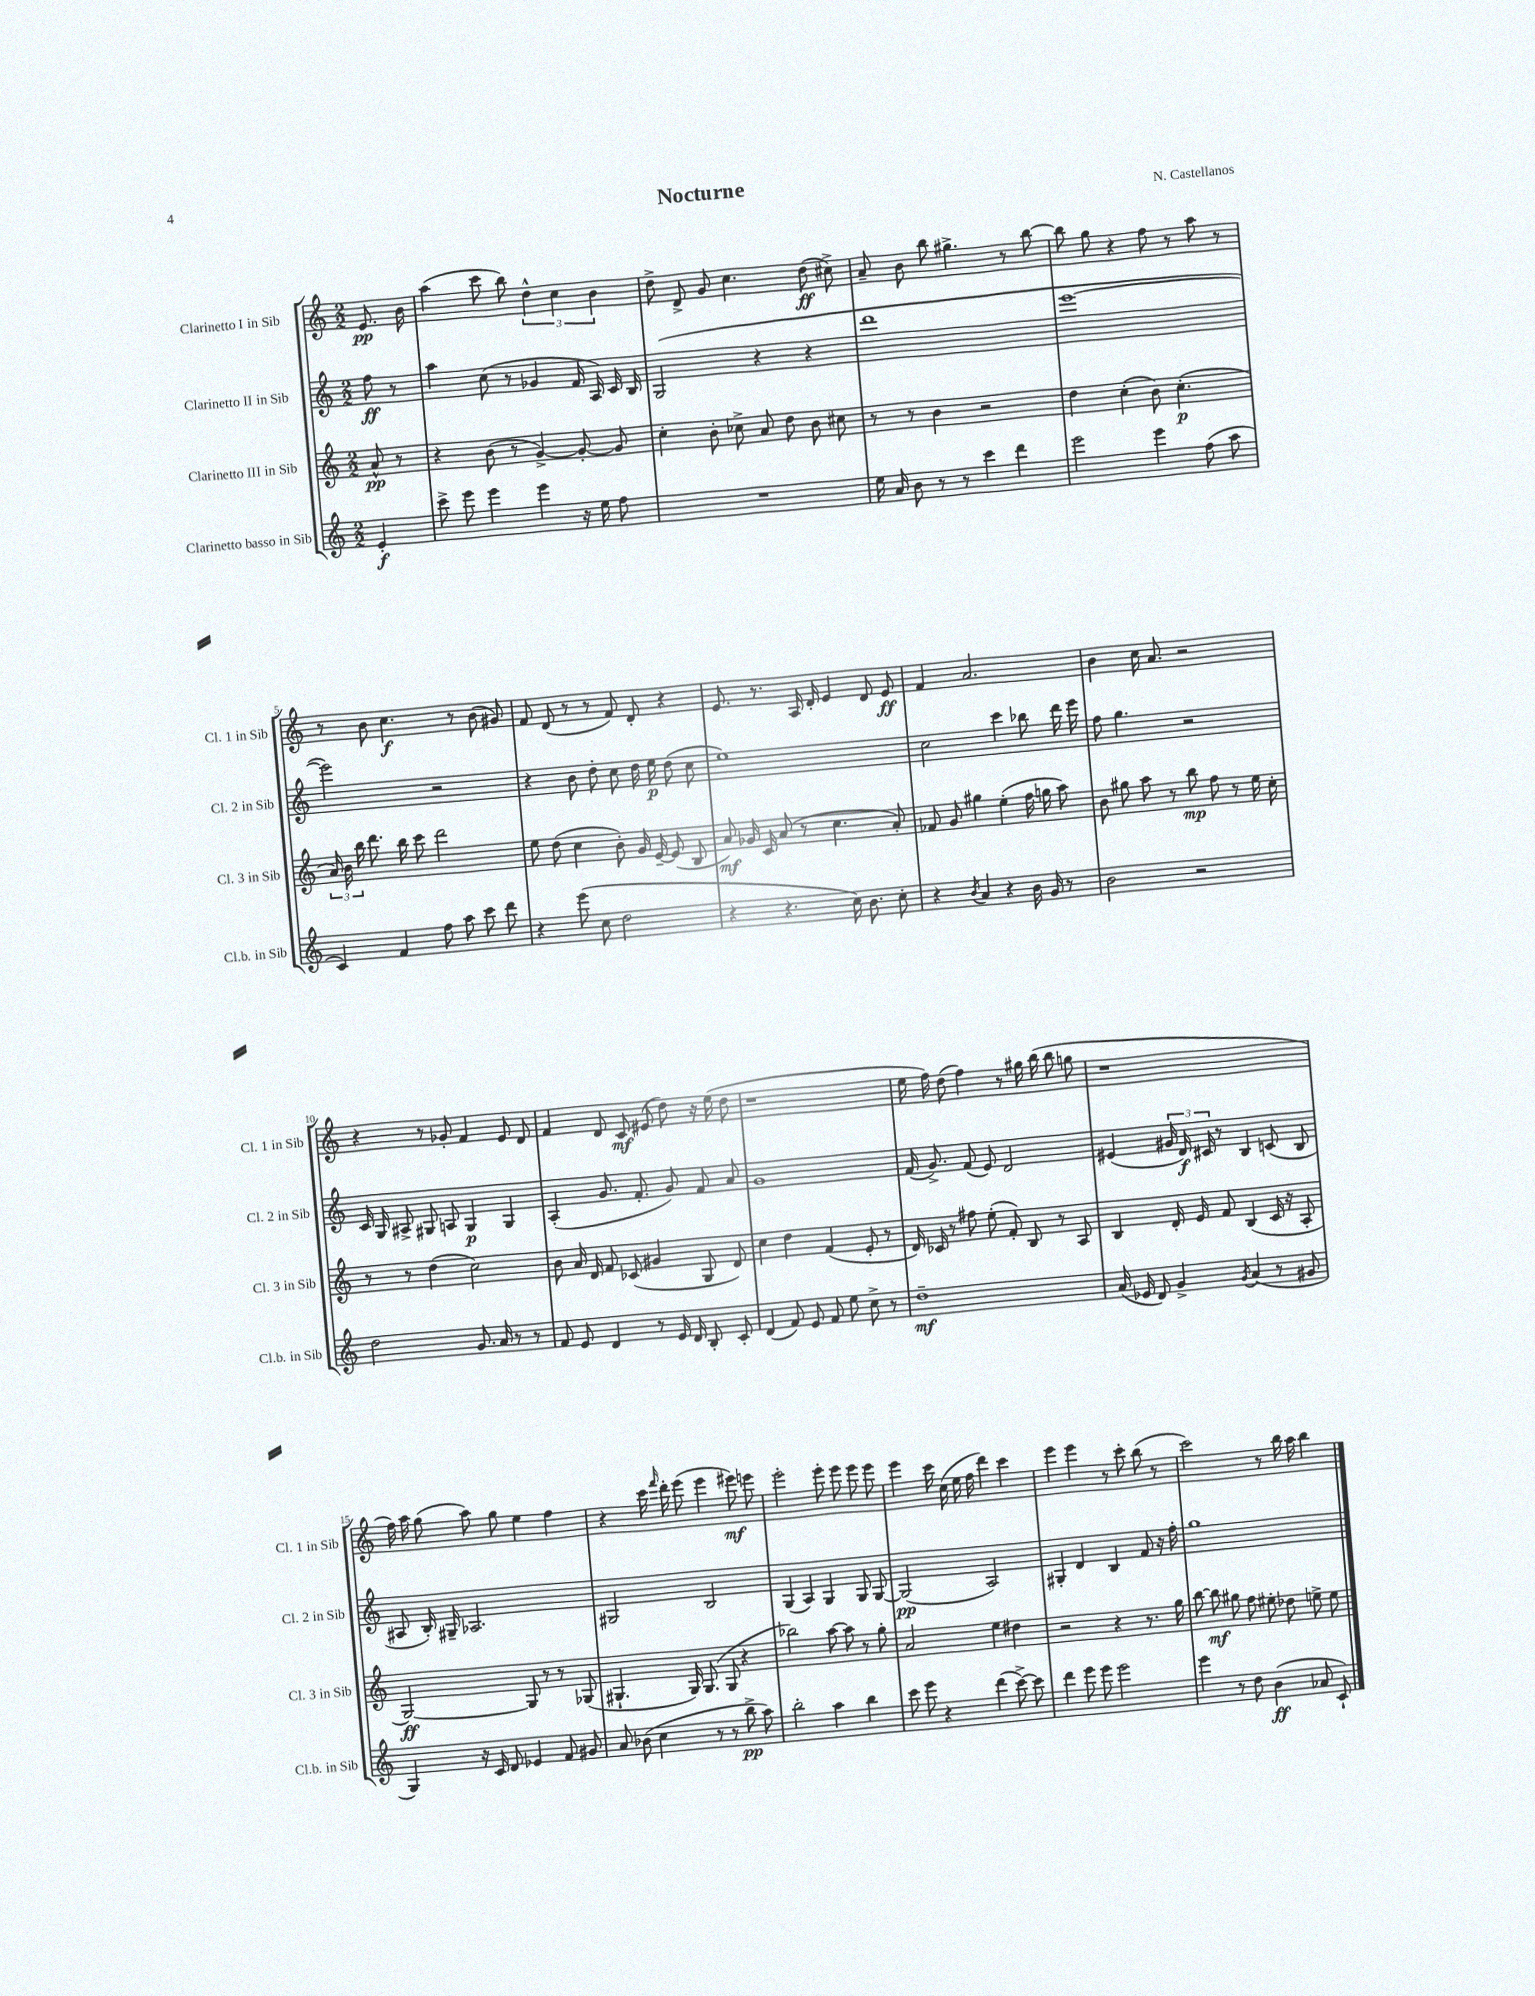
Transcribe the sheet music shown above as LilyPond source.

\header { title = "Nocturne" composer = "N. Castellanos" }
<<
\new StaffGroup <<
\new Staff = "s0" \with { instrumentName = "Clarinetto I in Sib" shortInstrumentName = "Cl. 1 in Sib" } {
    \clef treble \key c \major \numericTimeSignature \time 2/2 \partial 4
    \autoBeamOff e'8.\pp b'16 |
    a''4( c'''8 b''8) \tuplet 3/2 { d''4-^ c''4 b'4 } |
    d''8-> d'8-> g'8 c''4. d''8\ff( cis''8->) |
    a'8-- b'8 b''8 gis''4.-> r8 b''8~ |
    b''8 g''8 r4 f''8 r8 a''8 r8 |
    r8 b'8 c''4.\f r8 b'8( gis'8) |
    f'8 d'8( r8 r8 f'8) d'8-. r4 |
    e'8. r8. a16 d'16-. e'4 d'8 e'8\ff |
    f'4 a'2. |
    b'4 c''16 a'8. r2 |
    r4 r8 ges'8-. f'4 e'8 d'8 |
    f'4 d'8 c'8\mf eis'8( d''8) r16 e''16( d''8 |
    r1 |
    e''16 f''16) d''8( f''4) r8 gis''16 b''16( b''8 g''8 |
    r1 |
    f''16) a''16 g''8( a''8) g''8 e''4 f''4 |
    r4 c'''16 \grace { f'''16 } d'''16-. e'''8( e'''4 eis'''8\mf) e'''8 |
    e'''2-. e'''8-. e'''8 e'''8 e'''8 |
    e'''4 c'''16 c''16( e''16 f''16 d'''4) c'''4 |
    e'''4 e'''4 r8 c'''8-. b''8( r8 |
    c'''2) r8 b''16 a''16 b''4 \bar "|." |
}
\new Staff = "s1" \with { instrumentName = "Clarinetto II in Sib" shortInstrumentName = "Cl. 2 in Sib" } {
    \clef treble \key c \major \numericTimeSignature \time 2/2 \partial 4
    \autoBeamOff f''8\ff r8 |
    a''4 c''8( r8 ges'4 f'16 a16) c'16 b16 |
    g2( r4 r4 |
    d'''1 |
    e'''1~ |
    e'''2) r2 |
    r4 b'8 d''8-. c''8 d''16 e''16\p d''8( c''8 |
    e''1) |
    c''2 c'''4 bes''8 d'''16 e'''16 |
    f''8 g''4. r2 |
    c'16 g16 ais8-> gis8 a8 gis4\p gis4 |
    a4-.( g'8. f'8.-. g'8) f'8 a'8 |
    g'1 |
    f'16( g'8.->) f'8( e'8) d'2 |
    eis'4( \tuplet 3/2 { gis'16 d'16\f) cis'16 } r8 b4 c'8( b8 |
    ais8 b16-.) gis16-- aes2. |
    gis2 b2 |
    g4( a4) g4 g8 g8~ |
    g2\pp( a2) |
    gis4-. d'4 b4 f'8 r16 f''16-. |
    g''1 \bar "|." |
}
\new Staff = "s2" \with { instrumentName = "Clarinetto III in Sib" shortInstrumentName = "Cl. 3 in Sib" } {
    \clef treble \key c \major \numericTimeSignature \time 2/2 \partial 4
    \autoBeamOff a'8-^\pp r8 |
    r4 b'8( r8 g'4~->) g'8~-. g'8 |
    c''4-. b'8-. ces''8-> a'8 d''8 b'8 cis''8 |
    r8 r8 b'4 r2 |
    d''4 c''4-.( b'8) c''4.-.\p( |
    \tuplet 3/2 { a'16) b'16 b''16 } d'''8. b''16 c'''8 d'''2 |
    e''8 d''8( c''4 b'8-.) g'16 e'16~-- e'8( b8 |
    a'8\mf) ges'16 c'16 a'8( r8 c''4. a'8-.) |
    fes'8 g'8 gis''4 e''4-.( f''16 g''16 a''8) |
    b'8 gis''8 a''8 r8 b''8\mp f''8 r8 e''16 c''16-. |
    r8 r8 d''4( c''2) |
    b'8 a'16 d'16 f'8 ces'8( gis'4 g8 d'8) |
    c''4 d''4 f'4( e'8-. r8 |
    d'16) ces'16 r8 fis''8 e''8-.( f'8-.) b8 r8 a8 |
    b4 d'16-. e'16 f'8 b4( c'16 r16 a8-. |
    g2~\ff) g8 r8 r8 ges8( |
    gis4.-! gis16) gis8.( gis8 r4 |
    bes''2) a''8~ a''8 r8 g''8-. |
    a'2 e''4 dis''4 |
    r2 r4 r8. g''16 |
    b''8~ b''8\mf gis''8 f''8 eis''8-. des''8 e''8-> e''8 \bar "|." |
}
\new Staff = "s3" \with { instrumentName = "Clarinetto basso in Sib" shortInstrumentName = "Cl.b. in Sib" } {
    \clef treble \key c \major \numericTimeSignature \time 2/2 \partial 4
    \autoBeamOff e'4-.\f |
    c'''8-> e'''8 e'''4 e'''4 r16 e''16 f''8 |
    R1 |
    e''16 a'16 b'8 r8 r8 c'''4 d'''4 |
    e'''2 e'''4 f''8( a''8 |
    c'4) f'4 f''8 a''8 c'''8 d'''8 |
    r4 e'''8( c''8 d''2 |
    r4 r4. c''16) b'8. c''8-. |
    r4 \acciaccatura { b'8 } a'4 r4 b'16 g'16 r8 |
    b'2 r2 |
    d''2 g'8. a'16 r8 r8 |
    f'8 e'8 d'4 r8 e'16 d'16 b8-. c'8-. |
    d'4( f'8) e'8 f'8 e''8 c''8-> r8 |
    d''1--\mf |
    a'16( ees'16 d'8) g'4-> \acciaccatura { g'8 } a'4( r8 gis'8 |
    g4) r16 c'16 d'8 ees'4 f'8 gis'8 |
    a'8 bes'8( c''4 r8 r8 b''8->\pp a''8) |
    b''2-. a''4 b''4 |
    c'''8 e'''8 r4 d'''4( c'''8~->) c'''8 |
    d'''4 e'''8 e'''8 e'''2 |
    e'''4 r8 d''8 b'4\ff( aes'8 c'8-!) \bar "|." |
}
>>
>>
